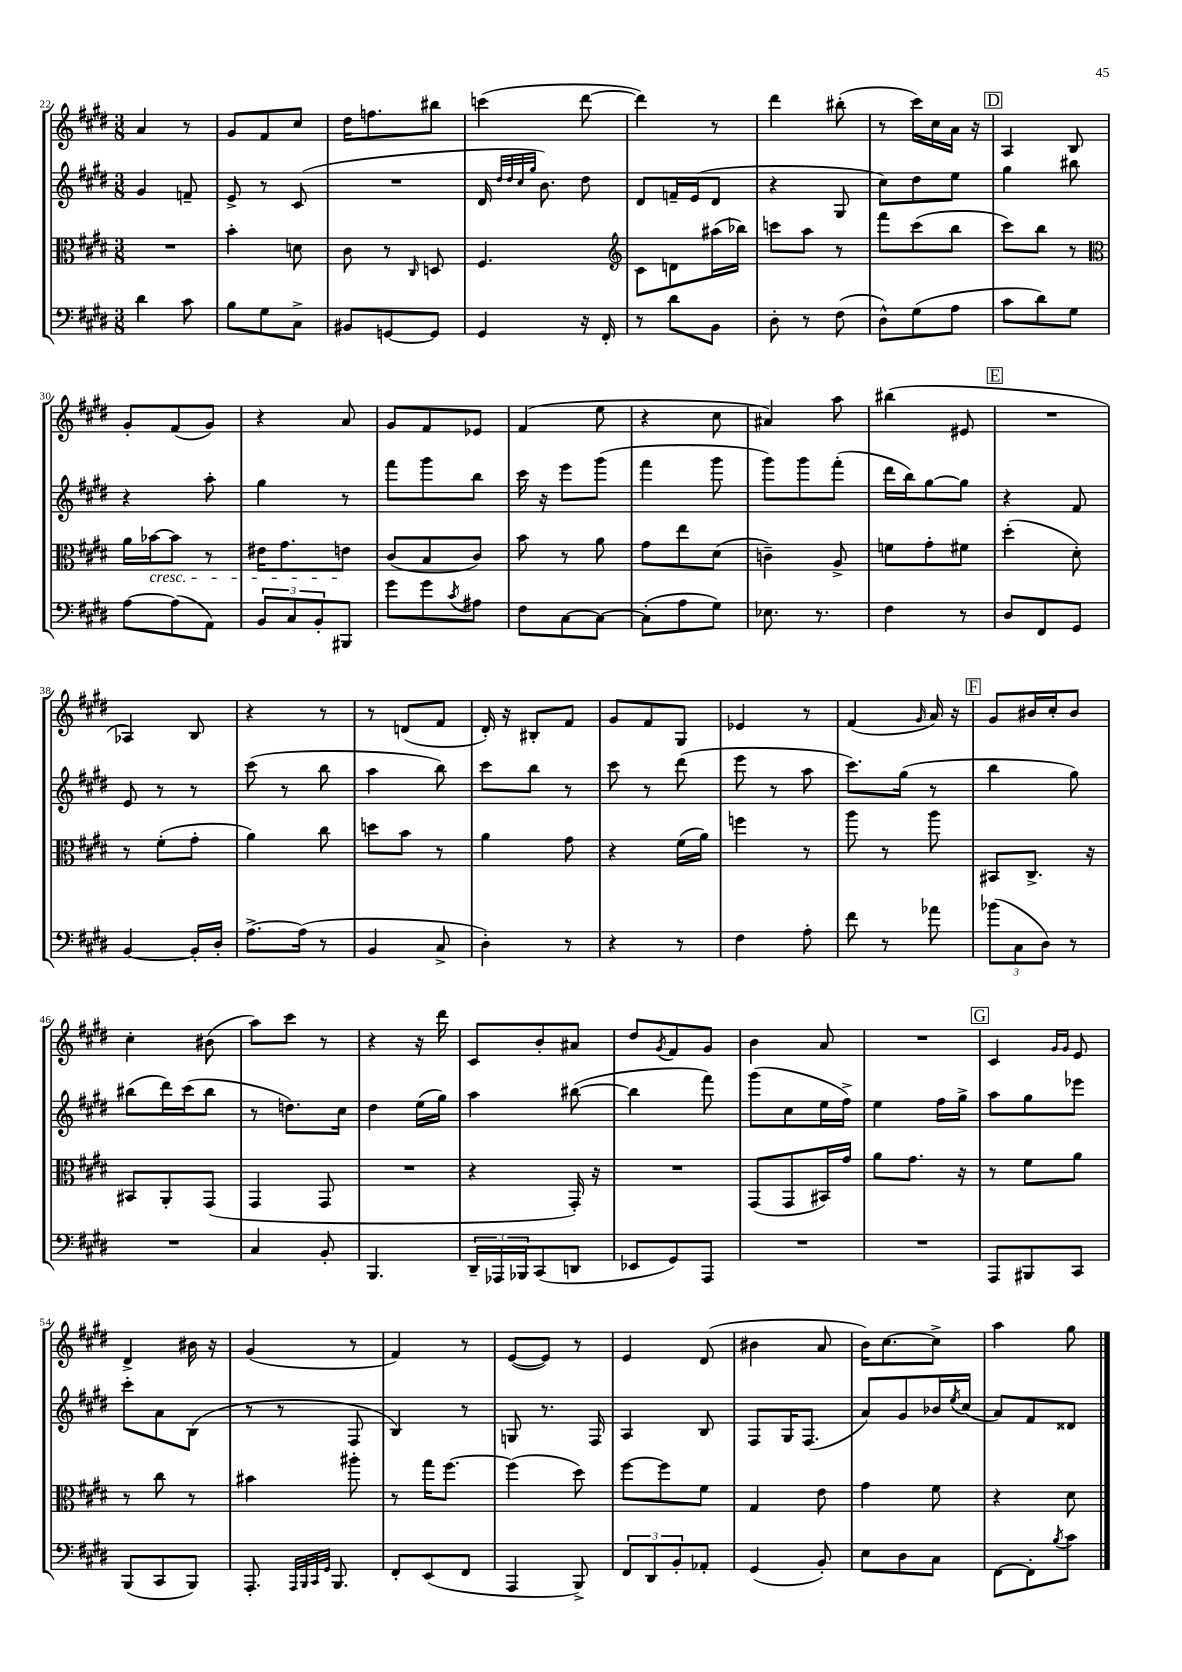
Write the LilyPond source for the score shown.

<<
\new StaffGroup <<
\new Staff = "s0" {
    \clef treble \key e \major \numericTimeSignature \time 3/8
    a'4 r8 |
    gis'8 fis'8 cis''8 |
    dis''16 f''8. bis''8 |
    c'''4( dis'''8~ |
    dis'''4) r8 |
    dis'''4 bis''8-.( |
    r8 cis'''16) cis''16 a'16 r16 |
    \mark \markup { \box "D" } a4 b8 |
    gis'8-. fis'8( gis'8) |
    r4 a'8 |
    gis'8 fis'8 ees'8 |
    fis'4( e''8 |
    r4 cis''8 |
    ais'4) a''8 |
    bis''4( eis'8 |
    \mark \markup { \box "E" } R4. |
    aes4) b8 |
    r4 r8 |
    r8 d'8( fis'8 |
    dis'16-.) r16 bis8-. fis'8 |
    gis'8 fis'8 gis8 |
    ees'4 r8 |
    fis'4( \grace { gis'16 } a'16) r16 |
    \mark \markup { \box "F" } gis'8 bis'16 cis''16-. bis'8 |
    cis''4-. bis'8( |
    a''8) cis'''8 r8 |
    r4 r16 dis'''16 |
    cis'8 b'8-. ais'8 |
    dis''8 \acciaccatura { gis'8 } fis'8 gis'8 |
    b'4 a'8 |
    R4. |
    \mark \markup { \box "G" } cis'4 \grace { gis'16 gis'16 } e'8 |
    dis'4-> bis'16 r16 |
    gis'4( r8 |
    fis'4) r8 |
    e'8~( e'8) r8 |
    e'4 dis'8( |
    bis'4 a'8 |
    b'16) cis''8.~ cis''8-> |
    a''4 gis''8 \bar "|." |
}
\new Staff = "s1" {
    \clef treble \key e \major \numericTimeSignature \time 3/8
    gis'4 f'8-- |
    e'8-> r8 cis'8( |
    R4. |
    dis'16 \grace { dis''32 dis''32 cis''32 gis''32 } b'8.) dis''8 |
    dis'8 f'16-- e'16( dis'8 |
    r4 gis8 |
    cis''8) dis''8 e''8 |
    \mark \markup { \box "D" } gis''4 bis''8 |
    r4 a''8-. |
    gis''4 r8 |
    fis'''8 gis'''8 b''8 |
    cis'''16 r16 e'''8 gis'''8( |
    fis'''4 gis'''8 |
    gis'''8) gis'''8 fis'''8-.( |
    dis'''16 b''16) gis''8~ gis''8 |
    \mark \markup { \box "E" } r4 fis'8 |
    e'8 r8 r8 |
    cis'''8( r8 b''8 |
    a''4 b''8) |
    cis'''8 b''8 r8 |
    cis'''8 r8 dis'''8( |
    e'''8 r8 a''8 |
    cis'''8.) gis''16( r8 |
    \mark \markup { \box "F" } b''4 gis''8) |
    bis''8( dis'''16) cis'''16( bis''8 |
    r8 d''8.) cis''16 |
    dis''4 e''16( gis''16) |
    a''4 bis''8~( |
    bis''4 fis'''8) |
    gis'''8( cis''8 e''16 fis''16->) |
    e''4 fis''16 gis''16-> |
    \mark \markup { \box "G" } a''8 gis''8 ees'''8 |
    cis'''8-. a'8 b8( |
    r8 r8 fis8 |
    b4) r8 |
    g8 r8. fis16 |
    a4 b8 |
    fis8 gis16 fis8.( |
    a'8) gis'8 bes'16 \acciaccatura { e''8 } cis''16( |
    a'8) fis'8 disis'8 \bar "|." |
}
\new Staff = "s2" {
    \clef alto \key e \major \numericTimeSignature \time 3/8
    R4. |
    b'4-. d'8 |
    cis'8 r8 \grace { cis16 } d8 |
    fis4. |
    \clef treble cis'8 d'8 ais''16( bes''16) |
    c'''8 a''8 r8 |
    fis'''8 cis'''8( b''8 |
    \mark \markup { \box "D" } cis'''8) b''8 r8 |
    \clef alto a'16 bes'16~\cresc bes'8 r8 |
    eis'16 gis'8. e'8\! |
    cis'8( b8 cis'8) |
    b'8 r8 a'8 |
    gis'8 e''8 dis'8( |
    c'4--) a8-> |
    f'8 gis'8-. fis'8 |
    \mark \markup { \box "E" } dis''4-.( dis'8-.) |
    r8 fis'8-.( gis'8-. |
    a'4) cis''8 |
    d''8 b'8 r8 |
    a'4 gis'8 |
    r4 fis'16( a'16) |
    f''4 r8 |
    a''8 r8 a''8 |
    \mark \markup { \box "F" } bis,8 cis8.-> r16 |
    bis,8 a,8-. gis,8( |
    gis,4 gis,8 |
    R4. |
    r4 gis,16-.) r16 |
    R4. |
    gis,8( gis,8 bis,16) gis'16 |
    a'8 gis'8. r16 |
    \mark \markup { \box "G" } r8 fis'8 a'8 |
    r8 cis''8 r8 |
    bis'4 ais''8-. |
    r8 gis''16 fis''8.~ |
    fis''4( dis''8) |
    fis''8~ fis''8 fis'8 |
    gis4 e'8 |
    gis'4 fis'8 |
    r4 dis'8 \bar "|." |
}
\new Staff = "s3" {
    \clef bass \key e \major \numericTimeSignature \time 3/8
    dis'4 cis'8 |
    b8 gis8 cis8-> |
    bis,8 g,8~ g,8 |
    gis,4 r16 fis,16-. |
    r8 dis'8 b,8 |
    dis8-. r8 fis8( |
    dis8-^) gis8( a8 |
    \mark \markup { \box "D" } cis'8 dis'8) gis8 |
    a8~ a8( a,8) |
    \tuplet 3/2 { b,8 cis8 b,8-. } bis,,8 |
    gis'8 gis'8 \acciaccatura { cis'8 } ais8 |
    fis8 cis8~ cis8~ |
    cis8-.( a8 gis8) |
    ees8. r8. |
    fis4 r8 |
    \mark \markup { \box "E" } dis8 fis,8 gis,8 |
    b,4~ b,16-. dis16-. |
    a8.~-> a16( r8 |
    b,4 cis8-> |
    dis4-.) r8 |
    r4 r8 |
    fis4 a8-. |
    fis'8 r8 aes'8 |
    \mark \markup { \box "F" } \tuplet 3/2 { bes'8( cis8 dis8) } r8 |
    R4. |
    cis4 b,8-. |
    b,,4. |
    \tuplet 3/2 { dis,16-- aes,,16 bes,,16 } cis,8( d,8 |
    ees,8 gis,8) a,,8 |
    R4. |
    R4. |
    \mark \markup { \box "G" } a,,8 bis,,8 cis,8 |
    b,,8( cis,8 b,,8) |
    a,,8.-. \grace { a,,32 b,,32 cis,32 gis,32 } b,,8. |
    fis,8-. e,8( fis,8 |
    a,,4 b,,8->) |
    \tuplet 3/2 { fis,8 dis,8 b,8-. } aes,8-. |
    gis,4( b,8-.) |
    e8 dis8 cis8 |
    fis,8~ fis,8-. \acciaccatura { b8 } cis'8 \bar "|." |
}
>>
>>
\layout { \context { \Score currentBarNumber = #22 } }
